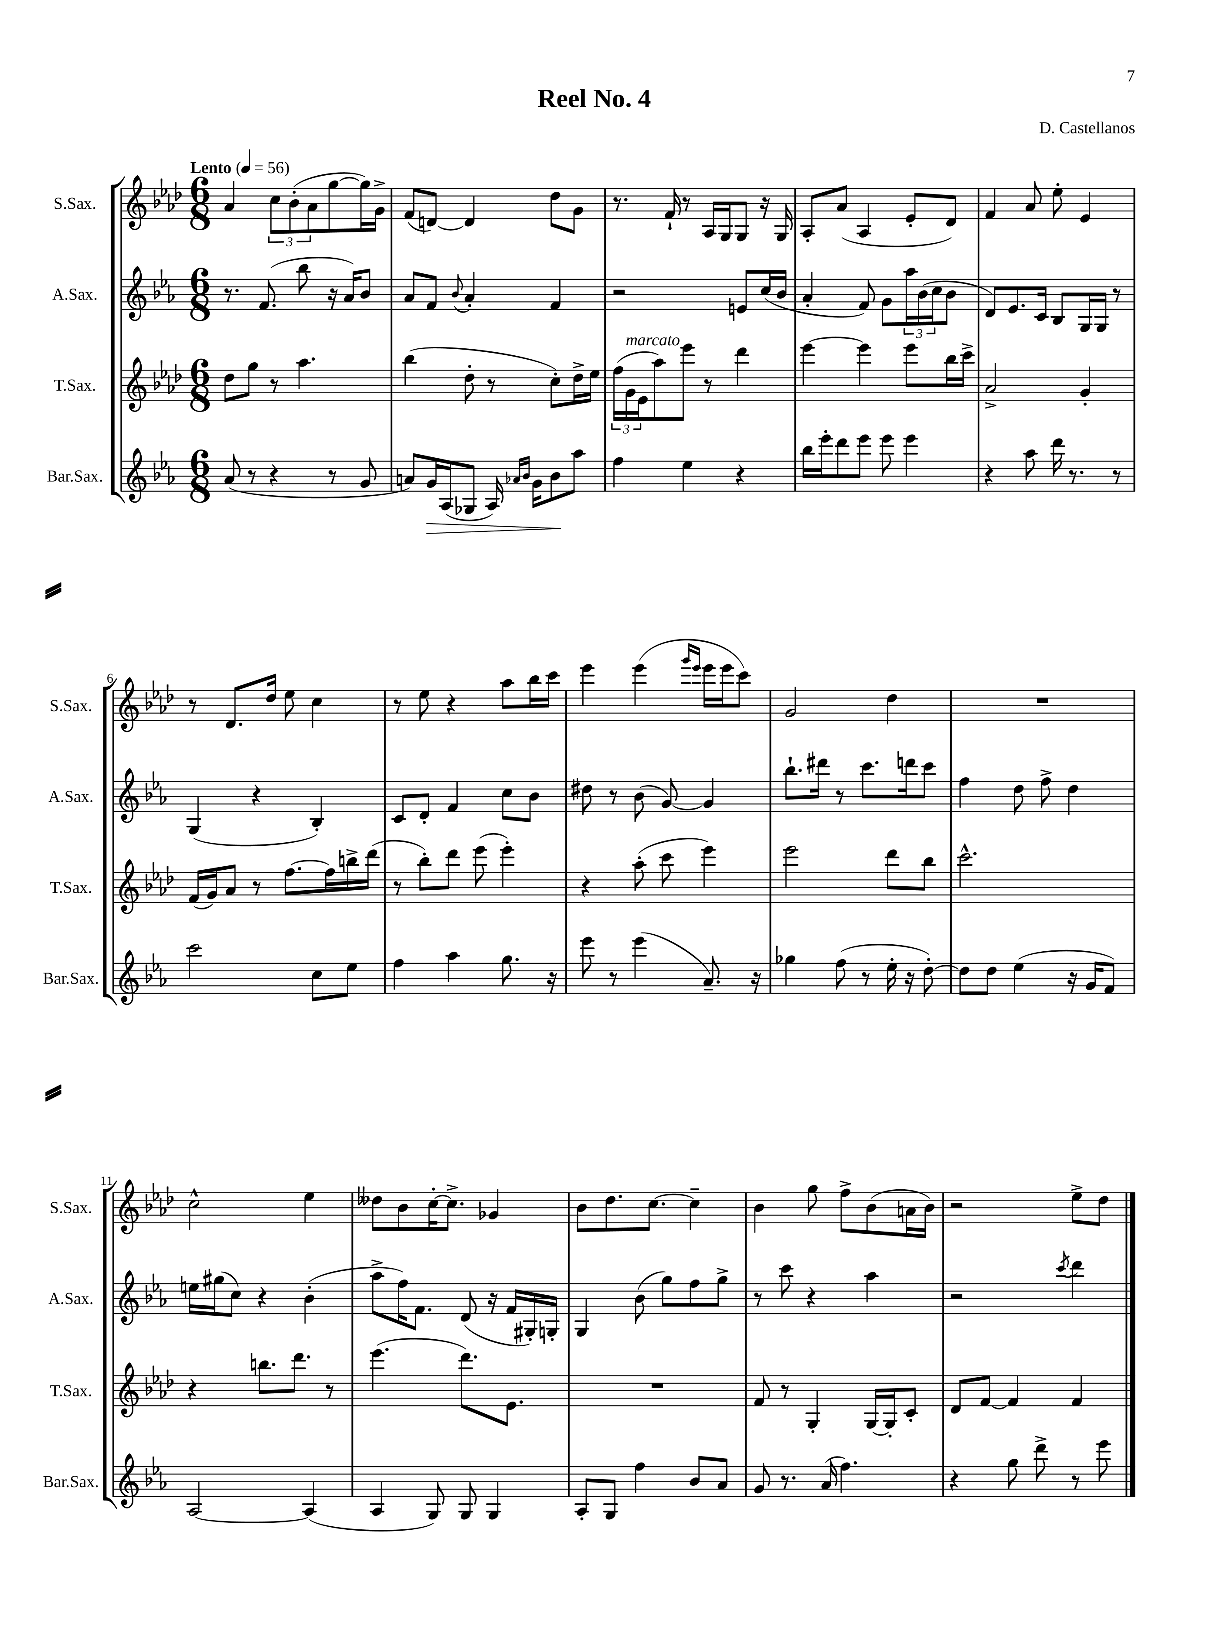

**kern	**kern	**kern	**kern
*staff4	*staff3	*staff2	*staff1
*clefG2	*clefG2	*clefG2	*clefG2
*k[b-e-a-]	*k[b-e-a-d-]	*k[b-e-a-]	*k[b-e-a-d-]
*M6/8	*M6/8	*M6/8	*M6/8
*MM56	*MM56	*MM56	*MM56
(8a-	8dd-	8.r	4a-
8r	8gg	.	.
.	.	(8.f	.
4r	8r	.	12cc
.	.	.	(12b-'
.	4.aa-	8bb-	.
.	.	.	12a-
8r	.	16r	[8gg
.	.	16a-)	.
8g	.	8b-	16gg])
.	.	.	16g^
=	=	=	=
8a)	(4bb-	8a-	(8f
16g	.	8f	[8d)
(16A-	.	.	.
.	.	8qqb-	.
8G-	8dd-'	4a-'	4d]
16A-)	8r	.	.
16qqa-	.	.	.
16qqb-	.	.	.
16g	.	.	.
8b-	8cc')	4f	8dd-
8aa-	16dd-^	.	8g
.	16ee-	.	.
=	=	=	=
4ff	(24ff	2r	8.r
.	24g	.	.
.	24e-	.	.
.	8aa-)	.	.
.	.	.	16f`
4ee-	8eee-	.	8r
.	8r	.	16A-
.	.	.	16G
4r	4ddd-	8e	8G
.	.	(16cc	16r
.	.	16b-	16G
=	=	=	=
16bb-	[4eee-	4a-'	8A-'
16eee-'	.	.	.
8ddd	.	.	(8a-
8eee-	4eee-]	8f)	4A-
8eee-	.	8g	.
4eee-	8eee-	24aa-	8e-'
.	.	(24b-	.
.	.	24cc	.
.	16bb-	8b-	8d-)
.	16ccc^	.	.
=	=	=	=
4r	2a-^	8d)	4f
.	.	8.e-	.
8aa-	.	.	8a-
.	.	16c	.
16ddd	.	8B-	8ee-'
8.r	.	.	.
.	4g'	16G	4e-
.	.	16G	.
8r	.	8r	.
=	=	=	=
2ccc	(16f	(4G	8r
.	16g)	.	.
.	8a-	.	8.d-
.	8r	4r	.
.	.	.	16dd-
.	[8.ff	.	8ee-
8cc	.	4B-')	4cc
.	16ff]	.	.
8ee-	16bb^	.	.
.	(16ddd-	.	.
=	=	=	=
4ff	8r	8c	8r
.	8bb-')	8d'	8ee-
4aa-	8ddd-	4f	4r
.	(8eee-	.	.
8.gg	4eee-')	8cc	8aa-
.	.	8b-	16bb-
16r	.	.	16ccc
=	=	=	=
8eee-	4r	8dd#	4eee-
8r	.	8r	.
(4eee-	(8aa-'	(8b-	(4eee-
.	8ccc	[8g)	.
.	.	.	16qqggg
.	.	.	16qqeee-
8.a-~)	4eee-)	4g]	16eee-
.	.	.	16eee-
.	.	.	8ccc)
16r	.	.	.
=	=	=	=
4gg-	2eee-	8.bb-`	2g
.	.	16ddd#	.
(8ff	.	8r	.
8r	.	8.ccc	.
16ee-'	8ddd-	.	4dd-
16r	.	16ddd	.
[8dd')	8bb-	8ccc	.
=	=	=	=
8dd]	2.ccc^^	4ff	2.r
8dd	.	.	.
(4ee-	.	8dd	.
.	.	8ff^	.
16r	.	4dd	.
16g	.	.	.
8f)	.	.	.
=	=	=	=
[2A-	4r	16ee	2cc^^
.	.	(16gg#	.
.	.	8cc)	.
.	8.bb	4r	.
.	8.ddd-	.	.
(4A-]	.	(4b-'	4ee-
.	8r	.	.
=	=	=	=
4A-	(4.eee-	8aa-^	8dd--
.	.	16ff)	8b-
.	.	8.f	.
8G)	.	.	[16cc'
.	.	.	8.cc^]
8G	8.ddd-)	(8d	.
4G	.	16r	4g-
.	8.e-	16f	.
.	.	16G#')	.
.	.	16G'	.
=	=	=	=
8A-'	2.r	4G	8b-
8G	.	.	8.dd-
4ff	.	(8b-	.
.	.	.	[8.cc
.	.	8gg)	.
8b-	.	8ff	4cc~]
8a-	.	8gg^	.
=	=	=	=
8g	8f	8r	4b-
8.r	8r	8ccc	.
.	4G'	4r	8gg
(16a-	.	.	.
4.ff)	.	.	8ff^
.	[16G	4aa-	(8b-
.	16G']	.	.
.	8c'	.	16a
.	.	.	16b-)
=	=	=	=
4r	8d-	2r	2r
.	[8f	.	.
8gg	4f]	.	.
8ddd^	.	.	.
.	.	8qccc	.
8r	4f	4ddd	8ee-^
8eee-	.	.	8dd-
==	==	==	==
*-	*-	*-	*-
